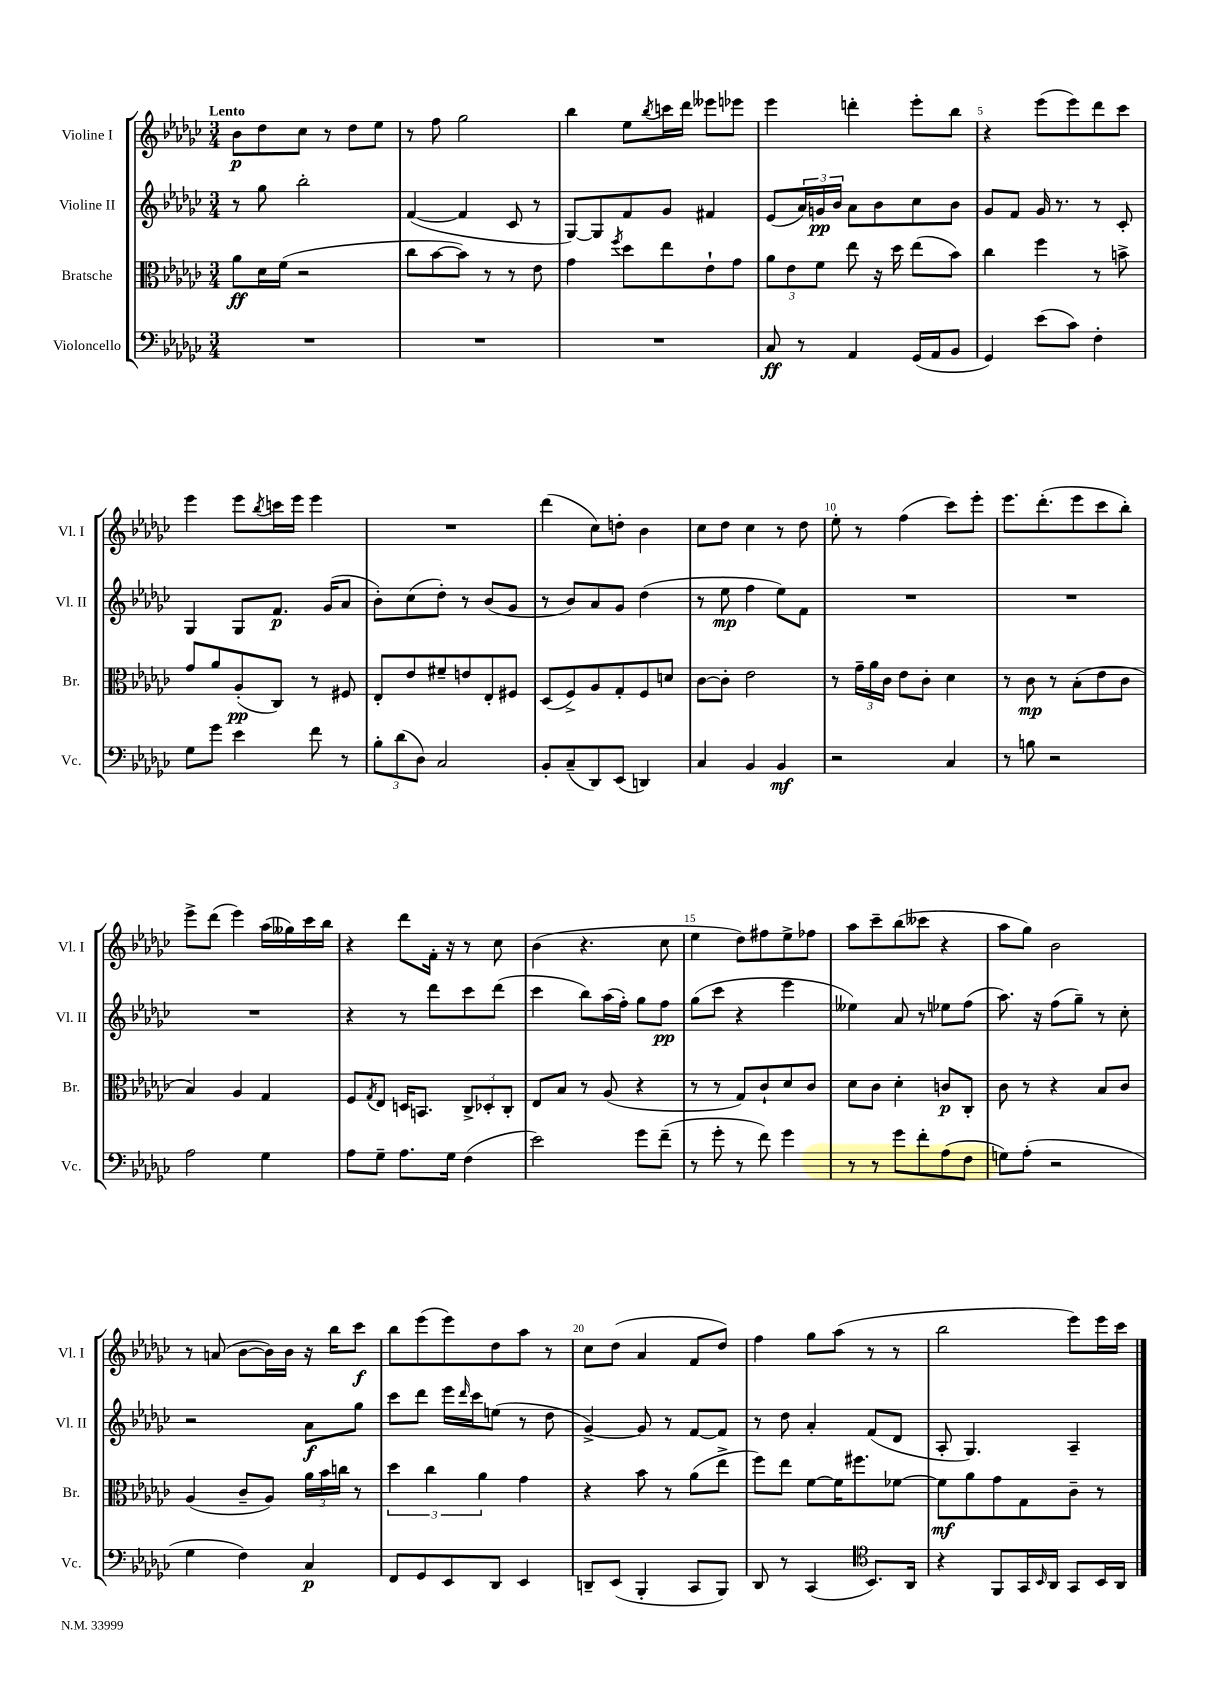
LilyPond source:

<<
\new StaffGroup <<
\new Staff = "s0" \with { instrumentName = "Violine I" shortInstrumentName = "Vl. I" } {
    \clef treble \key ges \major \numericTimeSignature \time 3/4 \tempo "Lento"
    bes'8\p des''8 ces''8 r8 des''8 ees''8 |
    r8 f''8 ges''2 |
    bes''4 ees''8 \acciaccatura { bes''8 } c'''16 des'''16 eeses'''8 ees'''8 |
    ees'''4 d'''4-. ees'''8-. bes''8 |
    r4 ees'''8( ees'''8) des'''8 ces'''8 |
    ees'''4 ees'''8 \acciaccatura { bes''8 } c'''16 ees'''16 ees'''4 |
    R2. |
    des'''4( ces''8) d''8-. bes'4 |
    ces''8 des''8 ces''4 r8 des''8 |
    ees''8-. r8 f''4( ces'''8) ees'''8-. |
    ees'''8. des'''8.-.( ees'''8 ces'''8 bes''8-.) |
    ees'''8-> des'''8( ees'''4) aes''16( geses''16) ces'''16 bes''16 |
    r4 des'''8 f'16-. r16 r8 ces''8 |
    bes'4( r4. ces''8 |
    ees''4 des''8) fis''8 ees''8-> fes''8 |
    aes''8 ces'''8-- bes''8( ceses'''8 r4 |
    aes''8 ges''8) bes'2 |
    r8 a'8( bes'8~ bes'16) bes'16 r16 bes''16 ces'''8\f |
    bes''8 ees'''8( ees'''8) des''8 aes''8 r8 |
    ces''8 des''8( aes'4 f'8 des''8) |
    f''4 ges''8 aes''8( r8 r8 |
    bes''2 ees'''8) ees'''16 ces'''16 \bar "|." |
}
\new Staff = "s1" \with { instrumentName = "Violine II" shortInstrumentName = "Vl. II" } {
    \clef treble \key ges \major \numericTimeSignature \time 3/4
    r8 ges''8 bes''2-. |
    f'4~( f'4 ces'8 r8 |
    ges8~) ges8 f'8 ges'8 fis'4 |
    ees'8( \tuplet 3/2 { aes'16) g'16\pp bes'16 } aes'8 bes'8 ces''8 bes'8 |
    ges'8 f'8 ges'16 r8. r8 ces'8-. |
    ges4 ges8 f'8.\p ges'16( aes'8 |
    bes'8-.) ces''8( des''8-.) r8 bes'8( ges'8 |
    r8 bes'8) aes'8 ges'8 des''4( |
    r8 ees''8\mp f''4 ees''8) f'8 |
    R2. |
    R2. |
    R2. |
    r4 r8 des'''8 ces'''8 des'''8( |
    ces'''4 bes''8) aes''16( f''16-.) ges''8 f''8\pp |
    ges''8( ces'''8 r4 ees'''4 |
    eeses''4) aes'8 r8 ees''8 f''8( |
    aes''8.) r16 f''8( ges''8--) r8 ces''8-. |
    r2 aes'8\f ges''8 |
    ces'''8 des'''8 ees'''16 \grace { des'''16 } ces'''16 e''8( r8 des''8 |
    ges'4~->) ges'8 r8 f'8~ f'8 |
    r8 des''8 aes'4-. f'8( des'8 |
    aes8-. ges4.) aes4-- \bar "|." |
}
\new Staff = "s2" \with { instrumentName = "Bratsche" shortInstrumentName = "Br." } {
    \clef alto \key ges \major \numericTimeSignature \time 3/4
    aes'8\ff des'16 f'16( r2 |
    ces''8 bes'8~ bes'8) r8 r8 ees'8 |
    ges'4 \acciaccatura { f''8 } des''8 ees''8 ees'8-! ges'8 |
    \tuplet 3/2 { aes'8 ees'8 f'8 } ees''8 r16 des''16 ees''8( bes'8) |
    ces''4 f''4 r8 b'8-> |
    ges'8 aes'8 aes8-.\pp( ces8) r8 fis8 |
    ees8-. ees'8 fis'8-- e'8 ees8-. fis8 |
    des8( f8->) aes8 ges8-. f8 d'8 |
    ces'8~ ces'8-. ees'2 |
    r8 \tuplet 3/2 { ges'16-- aes'16 ces'16 } ees'8 ces'8-. des'4 |
    r8 ces'8\mp r8 bes8-.( ees'8 ces'8 |
    bes4) aes4 ges4 |
    f8 \acciaccatura { ges8 } ees8 d16 b,8. \tuplet 3/2 { ces8-> des8-. ces8-. } |
    ees8 bes8 r8 aes8( r4 |
    r8 r8 ges8) ces'8-! des'8 ces'8 |
    des'8 ces'8 des'4-. c'8\p ces8-. |
    ces'8 r8 r4 bes8 ces'8 |
    aes4( ces'8-- aes8) \tuplet 3/2 { aes'16 bes'16 c''16 } r8 |
    \tuplet 3/2 { des''4 ces''4 aes'4 } ges'4 |
    r4 bes'8 r8 aes'8( ees''8-> |
    f''8) ees''8 f'8~ f'16 fis''8. fes'8~ |
    fes'8\mf aes'8 ges'8 ges8 ces'8-- r8 \bar "|." |
}
\new Staff = "s3" \with { instrumentName = "Violoncello" shortInstrumentName = "Vc." } {
    \clef bass \key ges \major \numericTimeSignature \time 3/4
    R2. |
    R2. |
    R2. |
    ces8\ff r8 aes,4 ges,16( aes,16 bes,8 |
    ges,4) ees'8( ces'8) f4-. |
    ges8 ges'8 ees'4 f'8 r8 |
    \tuplet 3/2 { bes8-. des'8( des8) } ces2 |
    bes,8-. ces8--( des,8) ees,8( d,4) |
    ces4 bes,4 bes,4\mf |
    r2 ces4 |
    r8 b8 r2 |
    aes2 ges4 |
    aes8 ges8-- aes8. ges16 f4( |
    ees'2) ges'8 f'8--( |
    r8 ges'8-. r8 f'8) ges'4 |
    r8 r8 ges'8 f'8-. aes8( f8 |
    g8) aes8-.( r2 |
    ges4 f4) ces4\p |
    f,8 ges,8 ees,8 des,8 ees,4 |
    d,8-- ees,8( bes,,4-. ces,8 bes,,8) |
    des,8 r8 ces,4( \clef tenor bes,8.) aes,16 |
    r4 f,8 ges,16 \grace { bes,16 } aes,16 ges,8 bes,16 aes,16 \bar "|." |
}
>>
>>
\layout { \context { \Score \override BarNumber.break-visibility = ##(#f #t #t) barNumberVisibility = #(every-nth-bar-number-visible 5) } }
